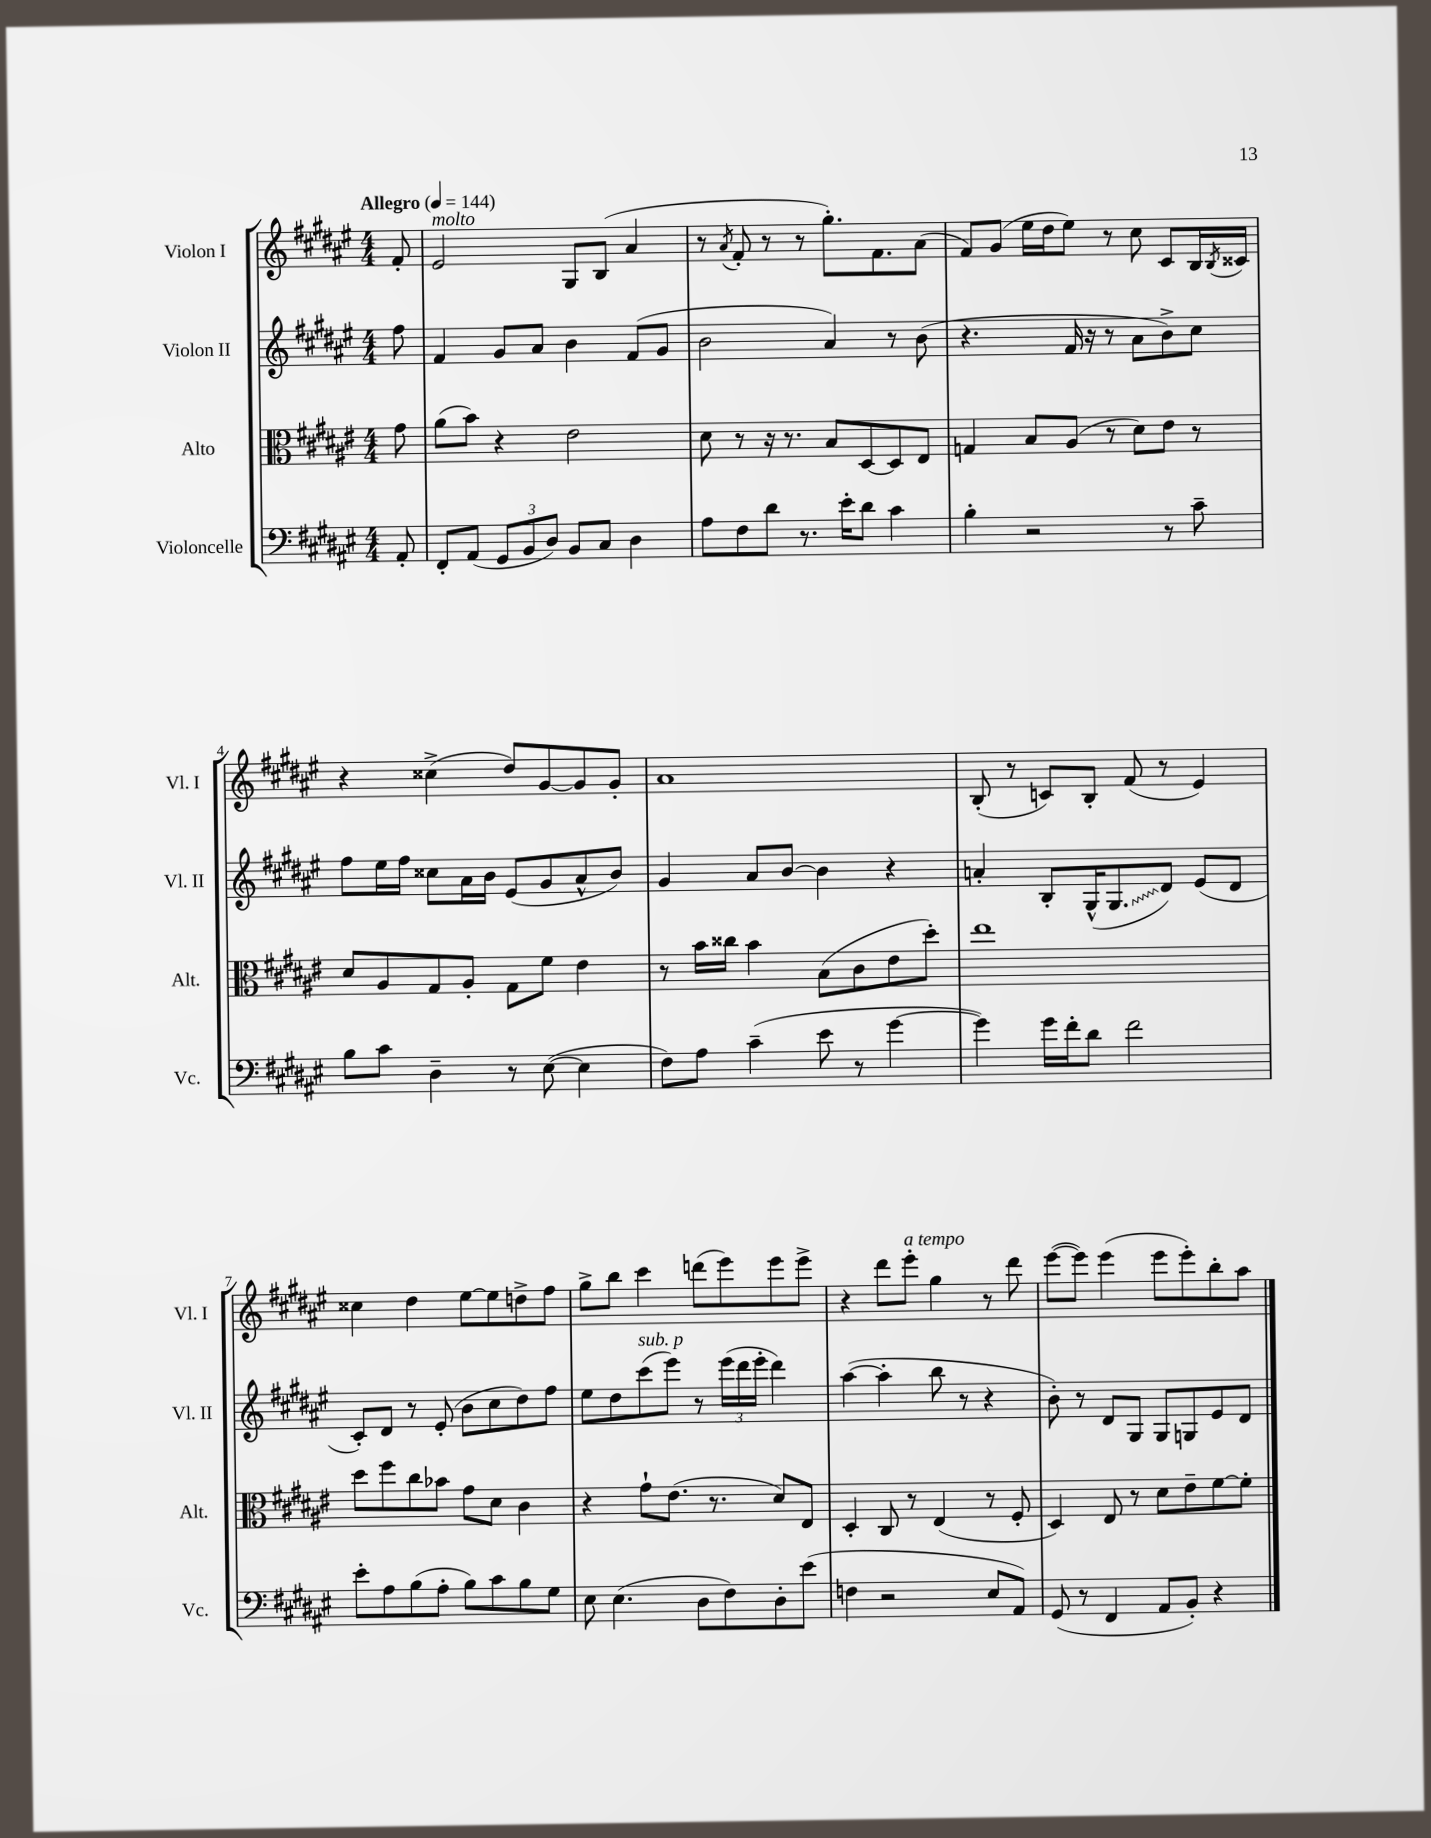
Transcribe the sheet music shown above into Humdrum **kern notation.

**kern	**kern	**kern	**kern
*staff4	*staff3	*staff2	*staff1
*clefF4	*clefC3	*clefG2	*clefG2
*k[f#c#g#d#a#e#]	*k[f#c#g#d#a#e#]	*k[f#c#g#d#a#e#]	*k[f#c#g#d#a#e#]
*M4/4	*M4/4	*M4/4	*M4/4
*MM144	*MM144	*MM144	*MM144
8AA#'/	8g#\	8ff#\	8f#'/
=	=	=	=
8FF#'/L	(8a#\L	4f#/	2e#/
(8AA#/J	8b\J)	.	.
12GG#/L	4r	8g#/L	.
12BB/	.	.	.
.	.	8a#/J	.
12D#/J)	.	.	.
8BB/L	2e#\	4b\	8G#/L
8C#/J	.	.	(8B/J
4D#\	.	(8f#/L	4a#/
.	.	8g#/J	.
=	=	=	=
8A#\L	8d#\	2b\	8r
.	.	.	8qa#/
8F#\	8r	.	8f#'/
8d#\J	16r	.	8r
.	8.r	.	.
8.r	.	.	8r
.	8B/L	4a#/)	8.gg#'\L)
16e#'\LK	.	.	.
8d#\J	[8D#/	.	.
.	.	.	8.f#\
4c#\	8D#/]	8r	.
.	8E#/J	(8b\	(8a#\J
=	=	=	=
4B'\	4G/	4.r	8f#/L)
.	.	.	(8g#/J
2r	8B/L	.	16ee#\LL
.	.	.	16dd#\J
.	(8A#/J	16f#/	8ee#\J)
.	.	16r	.
.	8r	8r	8r
.	8d#\L)	8a#\L	8cc#\
8r	8e#\J	8b^\)	8c#/L
8c#~\	8r	8cc#\J	16B/L
.	.	.	8qB/
.	.	.	16c##/JJ
=	=	=	=
8B\L	8d#/L	8ff#\L	4r
8c#\J	8A#/	16ee#\L	.
.	.	16ff#\JJ	.
4D#~\	8G#/	8cc##\L	(4cc##^\
.	8A#'/J	16a#\L	.
.	.	16b\JJ	.
8r	8G#\L	(8e#/L	8dd#/L)
([8E#\	8f#\J	8g#/	[8g#/
4E#\]	4e#\	8a#^^/	8g#/]
.	.	8b/J)	8g#'/J
=	=	=	=
8F#\L)	8r	4g#/	1a#
8A#\J	16b\LL	.	.
.	16cc##\JJ	.	.
(4c#~\	4b\	8a#/L	.
.	.	[8b/J	.
8e#\	(8B\L	4b\]	.
8r	8c#\	.	.
[4g#\	8e#\	4r	.
.	8dd#'\J)	.	.
=	=	=	=
4g#\])	1ee#	4a'/	(8B'/
.	.	.	8r
16g#\LL	.	8B'/L	8c/L)
16f#'\J	.	.	.
8d#\J	.	(16G#^^/K	8B'/J
.	.	8.G#/	.
2f#\	.	.	(8f#/
.	.	8d#/J)	8r
.	.	(8e#/L	4e#/)
.	.	8d#/J	.
=	=	=	=
8e#'\L	8dd#\L	8c#'/L)	4cc##\
8A#\	8ff#\	8d#/J	.
(8B\	8cc#\	8r	4dd#\
8A#'\J	8b-\J	(8e#'/	.
8B\L)	8g#\L	8b\L	[8ee#\L
8c#\	8d#\J	8cc#\	8ee#\]
8B\	4c#\	8dd#\)	8dd^\
8G#\J	.	8ff#\J	8ff#\J
=	=	=	=
8E#\	4r	8ee#\L	8gg#^\L
(4.E#\	.	8dd#\	8bb\J
.	8g#`\L	(8ccc#\	4ccc#\
.	(8.e#\J	8eee#\J)	.
8D#\L	.	8r	(8ddd\L
.	8.r	.	.
8F#\)	.	(24eee#\LL	8eee#\)
.	.	24ddd#\	.
.	.	24eee#'\JJ	.
8D#'\	8d#/L)	4ddd#\)	8eee#\
(8e#\J	8E#/J	.	8eee#^\J
=	=	=	=
4F\	4D#'/	([4aa#\	4r
2r	8C#/	4aa#'\]	8ddd#\L
.	8r	.	8eee#'\J
.	(4E#/	8bb\	4gg#\
.	.	8r	.
8E#/L	8r	4r	8r
8AA#/J)	8F#'/	.	8ddd#\
=	=	=	=
(8GG#/	4D#/)	8b'\)	([8eee#\L
8r	.	8r	8eee#\]J)
4FF#/	8E#/	8d#/L	(4eee#\
.	8r	8G#/J	.
8AA#/L	8d#\L	8G#/L	8eee#\L
8BB'/J)	8e#~\	8G/	8eee#'\)
4r	[8f#\	8e#/	8bb'\
.	8f#'\]J	8d#/J	8aa#\J
==	==	==	==
*-	*-	*-	*-
